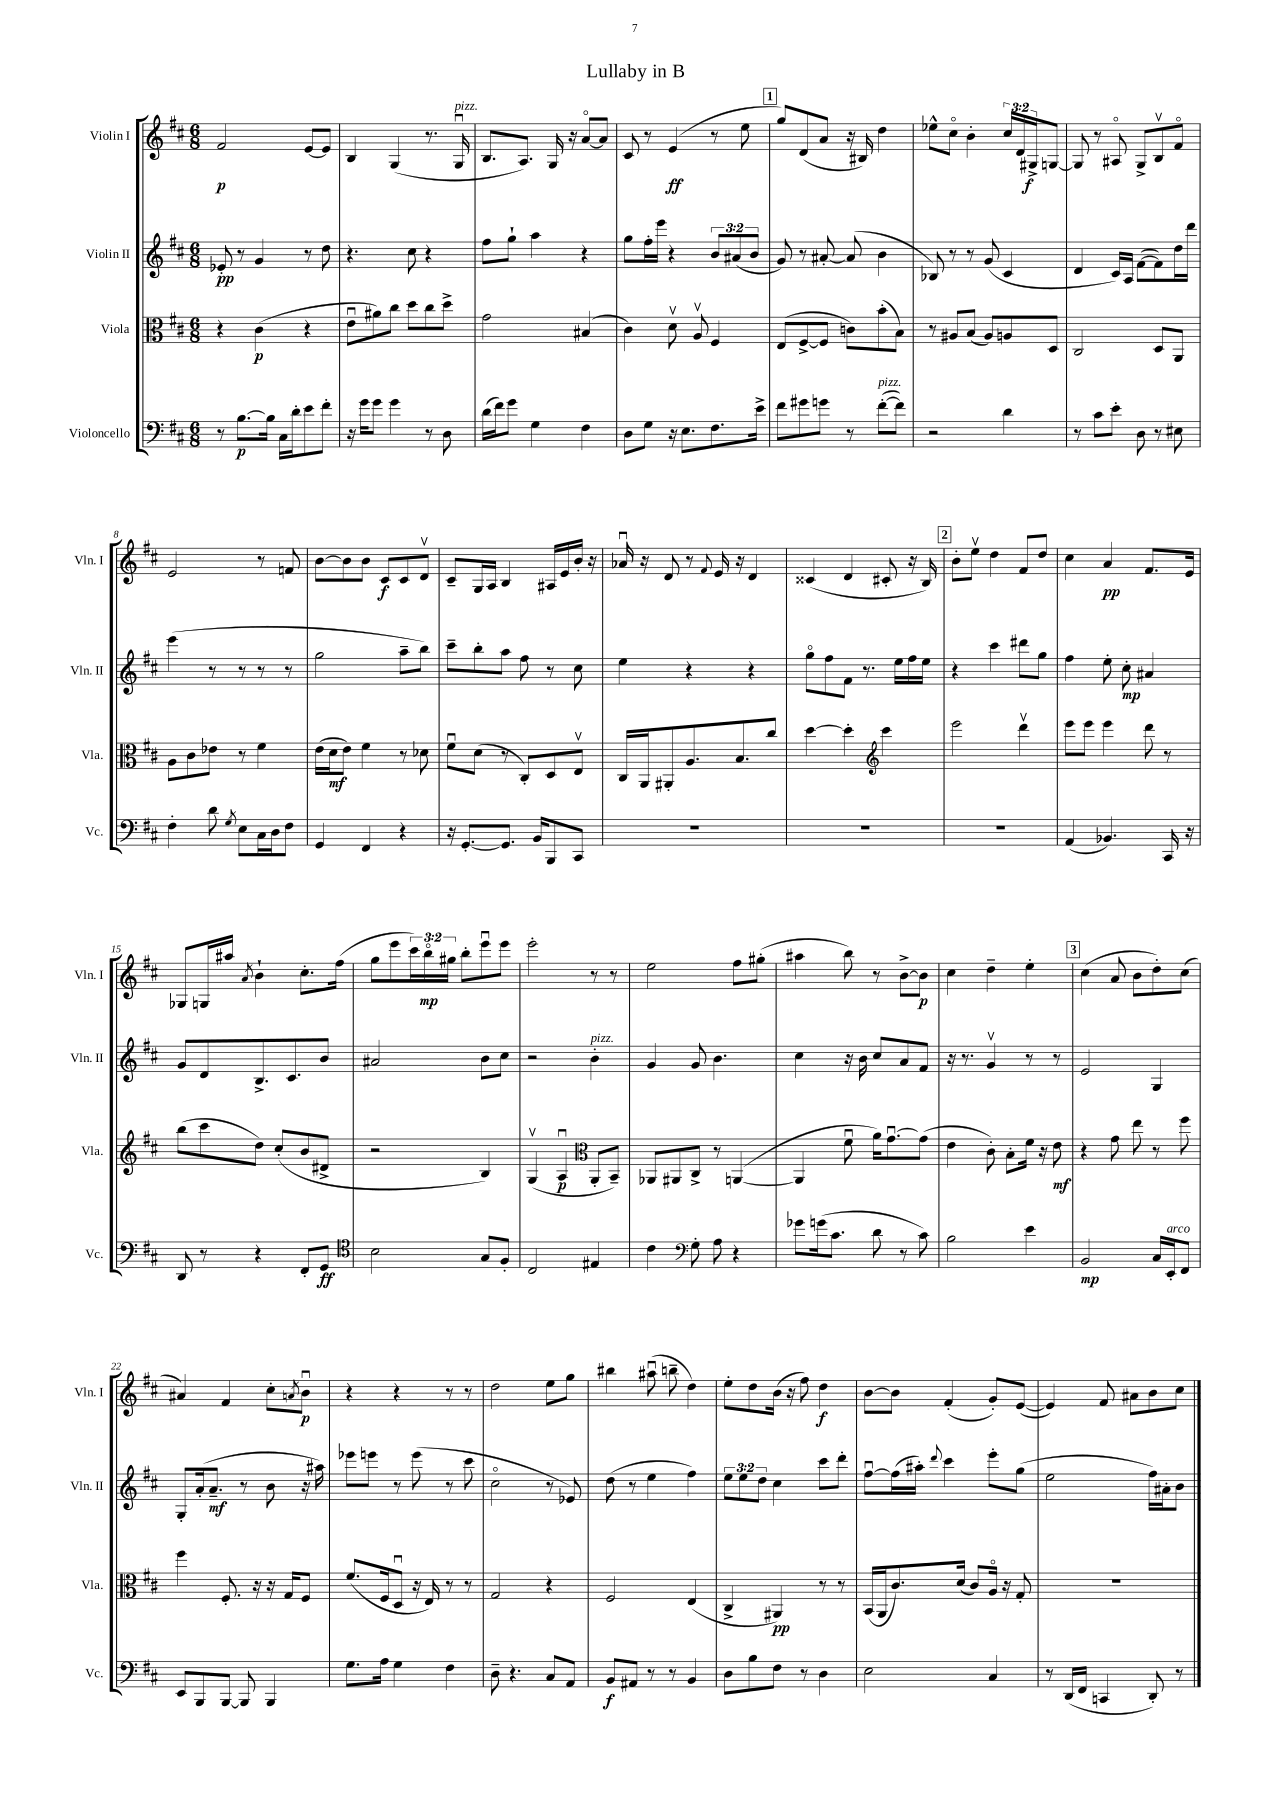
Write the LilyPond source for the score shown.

\header { title = "Lullaby in B" }
<<
\new StaffGroup <<
\new Staff = "s0" \with { instrumentName = "Violin I" shortInstrumentName = "Vln. I" } {
    \clef treble \key d \major \numericTimeSignature \time 6/8 \override Staff.TupletNumber.text = #tuplet-number::calc-fraction-text
    fis'2\p e'8~ e'8 |
    b4 g4( r8. g16\downbow^\markup { \italic "pizz." } |
    b8. a8.) g16 r16 a'8~\flageolet a'8 |
    cis'8 r8 e'4\ff( r8 e''8 |
    \mark \markup { \box "1" } g''8) d'8( a'8 r16 bis16) d''4 |
    ees''8-^ cis''8\flageolet b'4-. \tuplet 3/2 { cis''16 d'16 gis16->\f } g8~ |
    g8 r8 ais8\flageolet g8-> b8\upbow fis'8\flageolet |
    e'2 r8 f'8 |
    b'8~ b'8 b'8 cis'8\f cis'8 d'8\upbow |
    cis'8-- g16 a16 b4 ais16 e'16 b'16-. r16 |
    aes'16\downbow r16 d'8 r8 \appoggiatura { fis'8 } e'16 r16 d'4 |
    cisis'4( d'4 cis'8-. r16 b16) |
    \mark \markup { \box "2" } b'8-. e''8\upbow d''4 fis'8 d''8 |
    cis''4 a'4\pp fis'8. e'16 |
    ges8 g16 ais''16 \acciaccatura { a'8 } b'4-! cis''8.-. fis''16( |
    g''8 e'''8 \tuplet 3/2 { cis'''16) b''16\flageolet\mp gis''16 } b''8-. e'''8\downbow e'''8 |
    e'''2-. r8 r8 |
    e''2 fis''8 gis''8-.( |
    ais''4 b''8) r8 b'8~-> b'8\p |
    cis''4 d''4-- e''4-. |
    \mark \markup { \box "3" } cis''4( a'8 b'8 d''8-.) cis''8( |
    ais'4) fis'4 cis''8-. \acciaccatura { a'8 } b'8\downbow\p |
    r4 r4 r8 r8 |
    d''2 e''8 g''8 |
    bis''4 ais''8\downbow( b''8-- d''4) |
    e''8-. d''8 b'16( r16 fis''8) d''4\f |
    b'8~ b'8 fis'4-.( g'8-.) e'8~( |
    e'4) fis'8 ais'8 b'8 cis''8 \bar "|." |
}
\new Staff = "s1" \with { instrumentName = "Violin II" shortInstrumentName = "Vln. II" } {
    \clef treble \key d \major \numericTimeSignature \time 6/8 \override Staff.TupletNumber.text = #tuplet-number::calc-fraction-text
    ees'8-.\pp r8 g'4 r8 d''8 |
    r4. cis''8 r4 |
    fis''8 g''8-! a''4 r4 |
    g''8 fis''16-. e'''16 r4 \tuplet 3/2 { b'8 ais'8( b'8 } |
    \mark \markup { \box "1" } g'8) r8 ais'8~-. ais'8( b'4 |
    bes8) r8 r8 g'8( cis'4 |
    d'4 cis'16) a16 fis'8~( fis'8) d''16 d'''16 |
    e'''4( r8 r8 r8 r8 |
    g''2 a''8-- b''8) |
    cis'''8-- b''8-. a''8 fis''8 r8 cis''8 |
    e''4 r4 r4 |
    g''8\flageolet fis''8 fis'8 r8. e''16 fis''16 e''16 |
    \mark \markup { \box "2" } r4 cis'''4 dis'''8 g''8 |
    fis''4 e''8-. cis''8-.\mp ais'4 |
    g'8 d'8 b8.-> cis'8. b'8 |
    ais'2 b'8 cis''8 |
    r2 b'4-.^\markup { \italic "pizz." } |
    g'4 g'8 b'4. |
    cis''4 r16 b'16 cis''8 a'8 fis'8 |
    r16 r8. g'4\upbow r8 r8 |
    \mark \markup { \box "3" } e'2 g4 |
    g8-. a'16-.( a'8.--\mf r8 b'8 r16 ais''16) |
    ees'''8 e'''8 r8 e'''8( r8 cis'''8 |
    cis''2\flageolet r8 ees'8) |
    d''8( r8 e''4 fis''4) |
    \tuplet 3/2 { e''8 e''8 d''8 } cis''4 cis'''8 d'''8-. |
    fis''8~\downbow fis''16( ais''16-.) \appoggiatura { d'''8 } cis'''4 e'''8-. g''8( |
    e''2 fis''16) ais'16-. b'8 \bar "|." |
}
\new Staff = "s2" \with { instrumentName = "Viola" shortInstrumentName = "Vla." } {
    \clef alto \key d \major \numericTimeSignature \time 6/8
    r4 cis'4\p( r4 |
    e'8\downbow ais'8) cis''8 d''8 cis''8 d''8-> |
    g'2 bis4( |
    cis'4) d'8\upbow a8\upbow fis4 |
    \mark \markup { \box "1" } e8( fis8~-> fis8 c'8) b'8-.( b8) |
    r8 ais8 b8( ais8) a8 d8 |
    cis2 d8 a,8 |
    a8 cis'8 ees'8 r8 fis'4 |
    e'16( d'16\mf e'8) fis'4 r8 des'8 |
    fis'8\downbow d'8( r8 cis8-.) d8 e8\upbow |
    cis16 a,16 ais,8-. a8. b8. cis''8 |
    d''4~ d''4-. \clef treble cis'''4 |
    \mark \markup { \box "2" } e'''2 d'''4\upbow |
    e'''8 e'''8 e'''4 d'''8 r8 |
    b''8( cis'''8 d''8) cis''8-.( b'8 dis'8-> |
    r2 b4) |
    g4\upbow( a4\downbow\p \clef alto a,8-. b,8--) |
    aes,8 ais,8 cis8-> r8 a,4~( |
    a,4 fis'8\downbow a'16) g'8.~\downbow g'8( |
    e'4 cis'8-.) b8-. fis'16 r16 e'8\mf |
    \mark \markup { \box "3" } r4 g'8 e''8 r8 fis''8 |
    fis''4 fis8.-. r16 r16 g16 fis8 |
    fis'8.( fis16 d8\downbow r16 e16) r8 r8 |
    g2 r4 |
    fis2 e4( |
    cis4-> ais,4\pp) r8 r8 |
    b,16( a,16 cis'8.) d'16( cis'8) a16\flageolet r16 g8-. |
    R2. \bar "|." |
}
\new Staff = "s3" \with { instrumentName = "Violoncello" shortInstrumentName = "Vc." } {
    \clef bass \key d \major \numericTimeSignature \time 6/8
    r8 b8.~\p b16 cis16 d'16-. e'8 fis'8-. |
    r16 g'16 g'8 g'4 r8 d8 |
    d'16( fis'16) g'8 g4 fis4 |
    d8 g8 r16 e8. fis8. e'16-> |
    \mark \markup { \box "1" } fis'8 gis'8 g'8 r8 fis'8~-.^\markup { \italic "pizz." }( fis'8) |
    r2 d'4 |
    r8 cis'8 e'8-. d8 r8 eis8 |
    fis4-. d'8 \acciaccatura { g8 } e8 cis16 d16 fis8 |
    g,4 fis,4 r4 |
    r16 g,8.~-. g,8. b,16 b,,8 cis,8 |
    R2. |
    R2. |
    \mark \markup { \box "2" } R2. |
    a,4( bes,4.) cis,16 r16 |
    d,8 r8 r4 fis,8-. g,8\ff |
    \clef tenor b2 g8 fis8-. |
    cis2 eis4 |
    cis'4 \clef bass g8-. a8 r4 |
    ges'8 g'16( cis'8. d'8 r8 cis'8) |
    b2 e'4 |
    \mark \markup { \box "3" } b,2\mp cis16 e,16-.^\markup { \italic "arco" } fis,8 |
    e,8 b,,8 b,,8~ b,,8 b,,4 |
    g8. a16 g4 fis4 |
    d8-- r4. cis8 a,8 |
    b,8\f ais,8 r8 r8 b,4 |
    d8 b8 fis8 r8 d4 |
    e2 cis4 |
    r8 d,16( fis,16 c,4 d,8-.) r8 \bar "|." |
}
>>
>>
